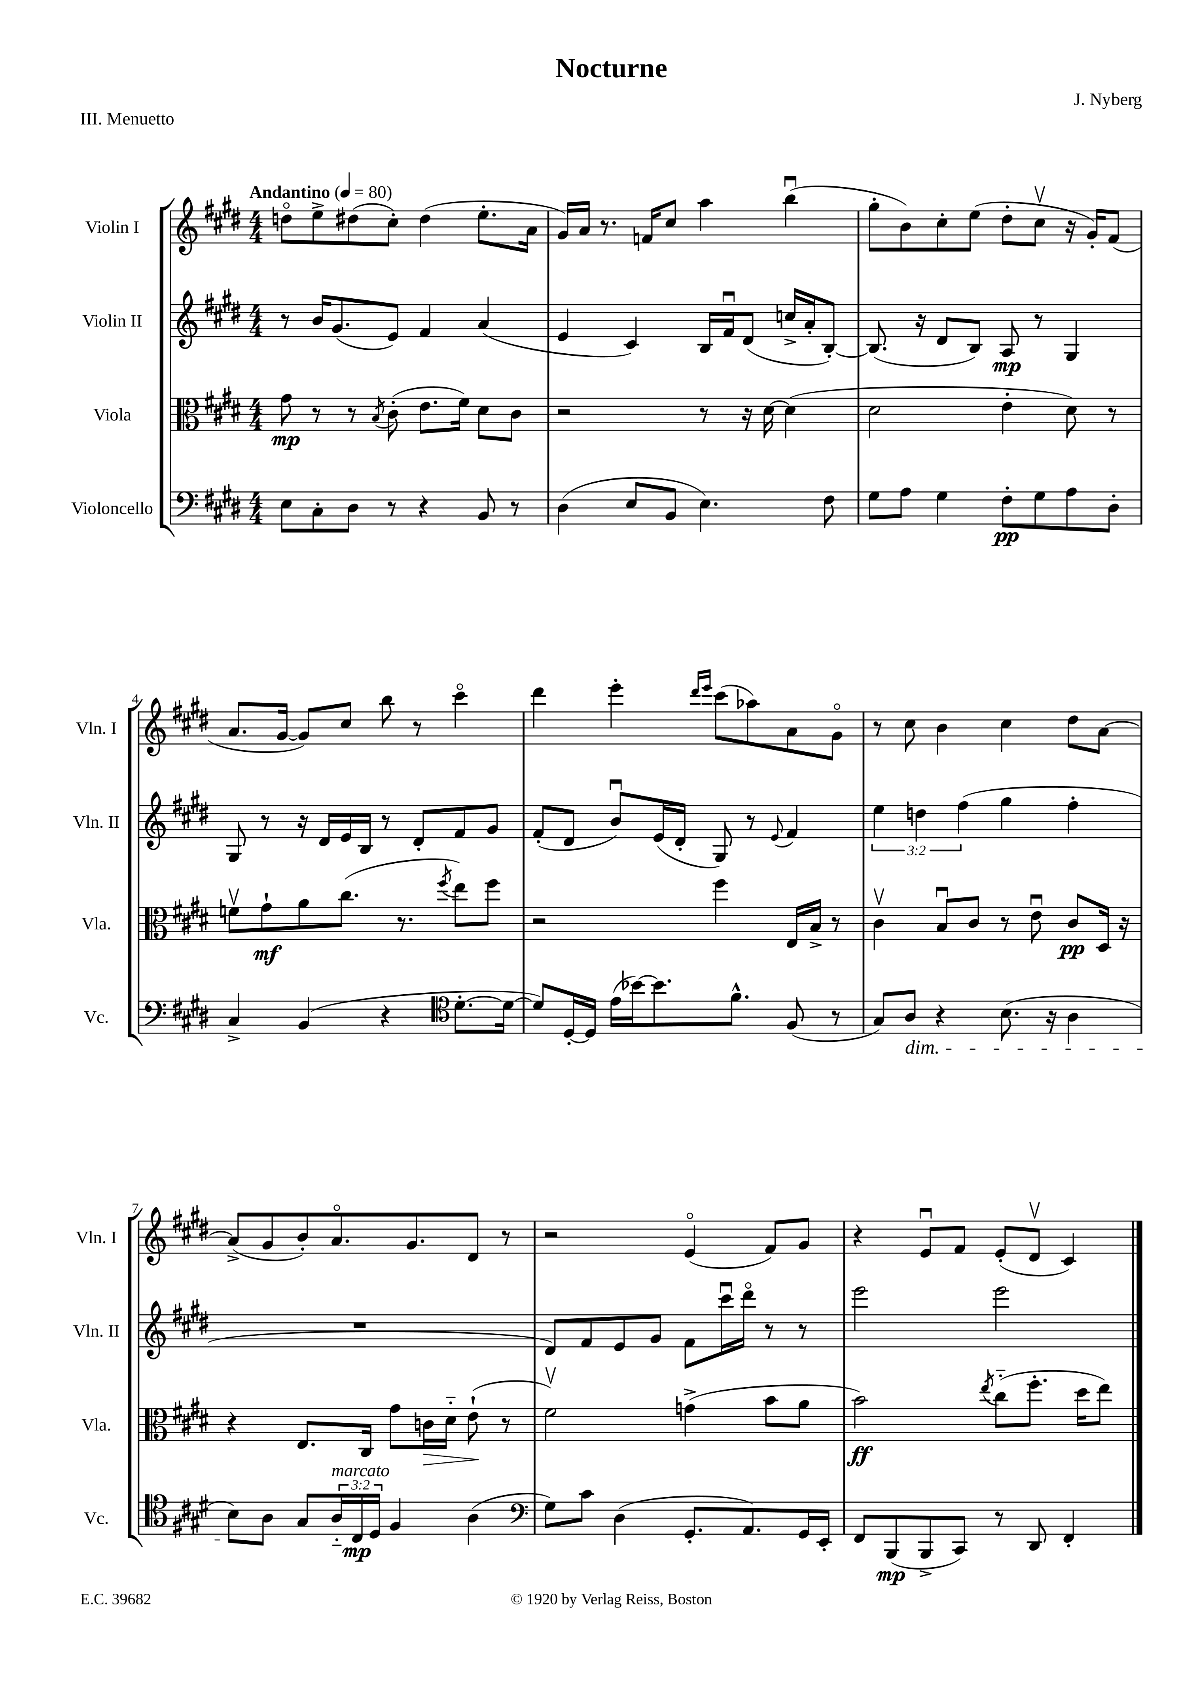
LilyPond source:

\header { title = "Nocturne" composer = "J. Nyberg" piece = "III. Menuetto" }
<<
\new StaffGroup <<
\new Staff = "s0" \with { instrumentName = "Violin I" shortInstrumentName = "Vln. I" } {
    \clef treble \key e \major \numericTimeSignature \time 4/4 \tempo "Andantino" 4 = 80
    d''8\flageolet e''8-> dis''8( cis''8-.) dis''4( e''8.-. a'16 |
    gis'16) a'16 r8. f'16 cis''8 a''4 b''4\downbow( |
    gis''8-. b'8) cis''8-. e''8( dis''8-. cis''8\upbow r16 gis'16-.) fis'8( |
    a'8. gis'16~ gis'8) cis''8 b''8 r8 cis'''4\flageolet |
    dis'''4 e'''4-. \grace { dis'''16 e'''16 } cis'''8( aes''8) a'8 gis'8\flageolet |
    r8 cis''8 b'4 cis''4 dis''8 a'8~ |
    a'8->( gis'8 b'8-.) a'8.\flageolet gis'8. dis'8 r8 |
    r2 e'4\flageolet( fis'8) gis'8 |
    r4 e'8\downbow fis'8 e'8-.( dis'8\upbow cis'4) \bar "|." |
}
\new Staff = "s1" \with { instrumentName = "Violin II" shortInstrumentName = "Vln. II" } {
    \clef treble \key e \major \numericTimeSignature \time 4/4 \override Staff.TupletNumber.text = #tuplet-number::calc-fraction-text
    r8 b'16 gis'8.( e'8) fis'4 a'4( |
    e'4 cis'4) b16 fis'16\downbow dis'8( c''16-> a'16-. b8~-.) |
    b8.( r16 dis'8 b8) a8\mp r8 gis4 |
    gis8 r8 r16 dis'16 e'16 b16 r8 dis'8-. fis'8 gis'8 |
    fis'8-.( dis'8 b'8\downbow) e'16( dis'16-. gis8) r8 \appoggiatura { e'8 } fis'4 |
    \tuplet 3/2 { e''4 d''4 fis''4( } gis''4 fis''4-. |
    R1 |
    dis'8) fis'8 e'8 gis'8 fis'8 cis'''16\downbow dis'''16\flageolet r8 r8 |
    e'''2 e'''2 \bar "|." |
}
\new Staff = "s2" \with { instrumentName = "Viola" shortInstrumentName = "Vla." } {
    \clef alto \key e \major \numericTimeSignature \time 4/4
    gis'8\mp r8 r8 \acciaccatura { b8 } cis'8-.( e'8. fis'16) dis'8 cis'8 |
    r2 r8 r16 dis'16~ dis'4( |
    dis'2 e'4-. dis'8) r8 |
    f'8\upbow gis'8-!\mf a'8 cis''8.( r8. \acciaccatura { fis''8 } e''8) fis''8 |
    r2 fis''4 e16 b16-> r8 |
    cis'4\upbow b8\downbow cis'8 r8 e'8\downbow cis'8\pp dis16 r16 |
    r4 e8. cis16 gis'8 c'16\> dis'16-_ e'8-!\!( r8 |
    fis'2\upbow) g'4->( b'8 a'8 |
    b'2\ff) \acciaccatura { e''8 } cis''8-_( fis''8.-. dis''16 e''8) \bar "|." |
}
\new Staff = "s3" \with { instrumentName = "Violoncello" shortInstrumentName = "Vc." } {
    \clef bass \key e \major \numericTimeSignature \time 4/4 \override Staff.TupletNumber.text = #tuplet-number::calc-fraction-text
    e8 cis8-. dis8 r8 r4 b,8 r8 |
    dis4( e8 b,8 e4.) fis8 |
    gis8 a8 gis4 fis8-.\pp gis8 a8 dis8-. |
    cis4-> b,4( r4 \clef tenor dis'8.~-. dis'16~ |
    dis'8) dis16~-. dis16 e'16( bes'16~) bes'8. fis'8.-^ fis8( r8 |
    gis8) a8\dim r4 b8.( r16 a4 |
    b8\!) a8 gis8 \tuplet 3/2 { a16-_^\markup { \italic "marcato" } cis16\mp dis16 } fis4 a4( |
    \clef bass gis8) cis'8 dis4( gis,8.-. a,8.) gis,16 e,16-. |
    fis,8 b,,8\mp( b,,8-> cis,8) r8 dis,8 fis,4-. \bar "|." |
}
>>
>>
